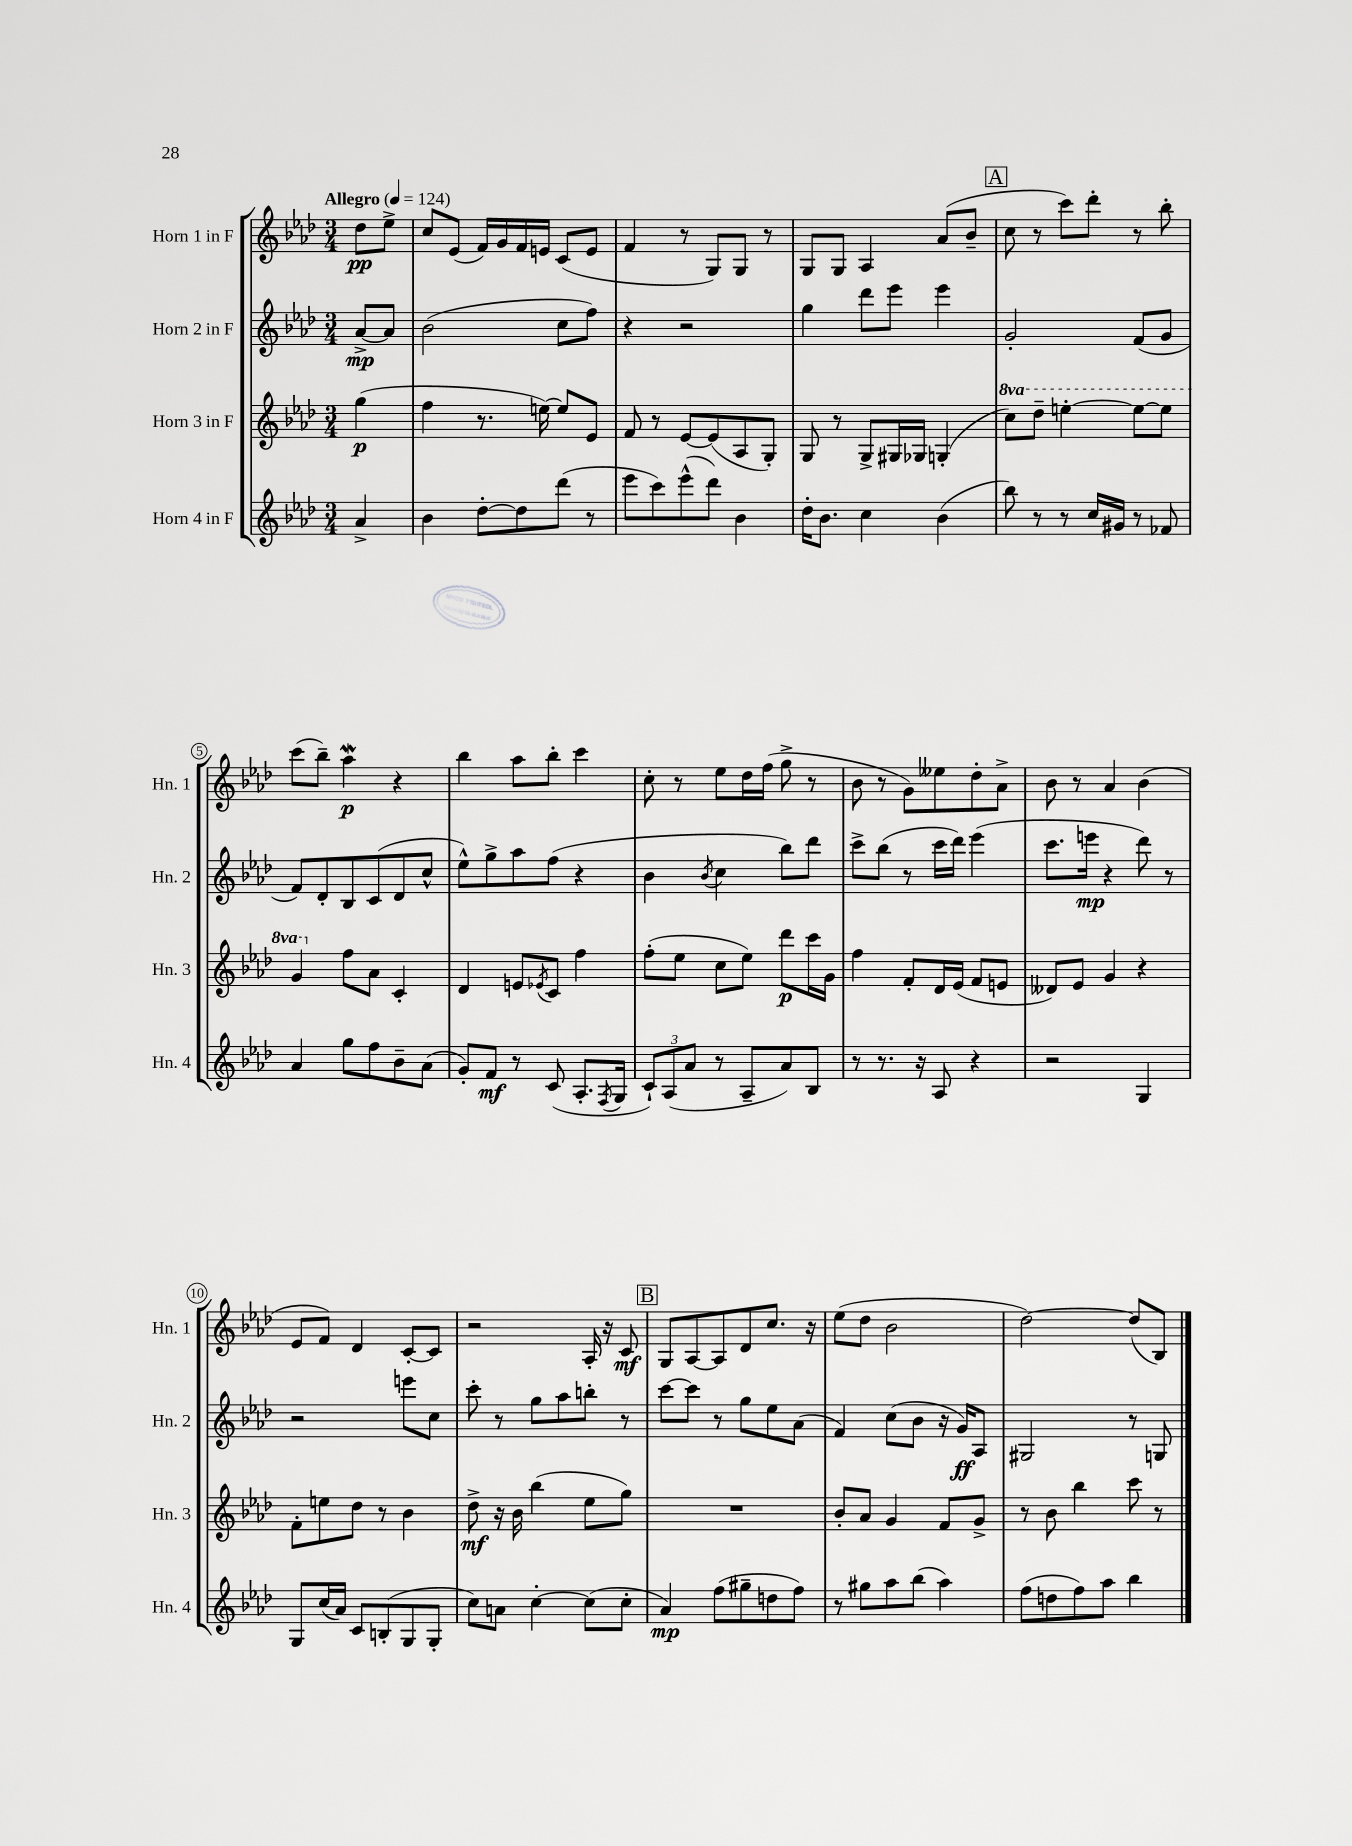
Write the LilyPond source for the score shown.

<<
\new StaffGroup <<
\new Staff = "s0" \with { instrumentName = "Horn 1 in F" shortInstrumentName = "Hn. 1" } {
    \clef treble \key aes \major \numericTimeSignature \time 3/4 \partial 4 \tempo "Allegro" 4 = 124
    des''8\pp ees''8-> |
    c''8 ees'8( f'16) g'16 f'16 e'16 c'8( e'8 |
    f'4 r8 g8) g8 r8 |
    g8 g8 aes4 aes'8( bes'8-- |
    \mark \markup { \box "A" } c''8 r8 c'''8) des'''8-. r8 bes''8-. |
    c'''8( bes''8--) aes''4\mordent\p r4 |
    bes''4 aes''8 bes''8-. c'''4 |
    c''8-. r8 ees''8 des''16 f''16( g''8-> r8 |
    bes'8 r8 g'8) eeses''8 des''8-. aes'8-> |
    bes'8 r8 aes'4 bes'4( |
    ees'8 f'8) des'4 c'8~-. c'8 |
    r2 aes16-. r16 c'8\mf |
    \mark \markup { \box "B" } g8 aes8~ aes8 des'8 c''8. r16 |
    ees''8( des''8 bes'2 |
    des''2~) des''8( bes8) \bar "|." |
}
\new Staff = "s1" \with { instrumentName = "Horn 2 in F" shortInstrumentName = "Hn. 2" } {
    \clef treble \key aes \major \numericTimeSignature \time 3/4 \partial 4
    aes'8~->\mp aes'8 |
    bes'2( c''8 f''8) |
    r4 r2 |
    g''4 des'''8 ees'''8 ees'''4 |
    \mark \markup { \box "A" } g'2-. f'8( g'8 |
    f'8) des'8-. bes8 c'8( des'8 c''8-^ |
    ees''8-^) g''8-> aes''8 f''8( r4 |
    bes'4 \acciaccatura { bes'8 } c''4 bes''8) des'''8 |
    c'''8-> bes''8( r8 c'''16 des'''16) ees'''4( |
    c'''8. e'''16\mp r4 des'''8) r8 |
    r2 e'''8 c''8 |
    c'''8-. r8 g''8 aes''8 b''8-. r8 |
    \mark \markup { \box "B" } c'''8~ c'''8 r8 g''8 ees''8 aes'8( |
    f'4) c''8( bes'8 r16 g'16\ff) aes8 |
    gis2 r8 g8 \bar "|." |
}
\new Staff = "s2" \with { instrumentName = "Horn 3 in F" shortInstrumentName = "Hn. 3" } {
    \clef treble \key aes \major \numericTimeSignature \time 3/4 \set Staff.ottavationMarkups = #ottavation-simple-ordinals \partial 4
    g''4\p( |
    f''4 r8. e''16~) e''8 ees'8 |
    f'8 r8 ees'8~ ees'8( aes8 g8-.) |
    g8 r8 g8-> gis16 ges16 g4-.( |
    \mark \markup { \box "A" } \ottava #1 c'''8) des'''8-- e'''4~-. e'''8~ e'''8 |
    g''4 \ottava #0 f''8 aes'8 c'4-. |
    des'4 e'8 \acciaccatura { ees'8 } c'8 f''4 |
    f''8-.( ees''8 c''8 ees''8) des'''8\p c'''16 g'16 |
    f''4 f'8-. des'16 ees'16( f'8 e'8 |
    deses'8) ees'8 g'4 r4 |
    f'8-. e''8 des''8 r8 bes'4 |
    des''8->\mf r16 bes'16 bes''4( ees''8 g''8) |
    \mark \markup { \box "B" } R2. |
    bes'8-. aes'8 g'4 f'8 g'8-> |
    r8 bes'8 bes''4 c'''8 r8 \bar "|." |
}
\new Staff = "s3" \with { instrumentName = "Horn 4 in F" shortInstrumentName = "Hn. 4" } {
    \clef treble \key aes \major \numericTimeSignature \time 3/4 \partial 4
    aes'4-> |
    bes'4 des''8~-. des''8 des'''8( r8 |
    ees'''8 c'''8) ees'''8-^( des'''8) bes'4 |
    des''16-. bes'8. c''4 bes'4( |
    \mark \markup { \box "A" } bes''8) r8 r8 c''16 gis'16 r8 fes'8 |
    aes'4 g''8 f''8 bes'8-- aes'8( |
    g'8-.) f'8\mf r8 c'8( aes8.-. \acciaccatura { f8 } g16 |
    \tuplet 3/2 { c'8-!) aes8( aes'8 } r8 aes8-- aes'8) bes8 |
    r8 r8. r16 aes8 r4 |
    r2 g4 |
    g8 c''16( aes'16) c'8 b8-.( g8 g8-. |
    c''8) a'8 c''4~-. c''8( c''8-. |
    \mark \markup { \box "B" } aes'4\mp) f''8( gis''8-- d''8 f''8) |
    r8 gis''8 aes''8 bes''8( aes''4) |
    f''8( d''8 f''8) aes''8 bes''4 \bar "|." |
}
>>
>>
\layout { \context { \Score \override BarNumber.stencil = #(make-stencil-circler 0.1 0.3 ly:text-interface::print) } }
